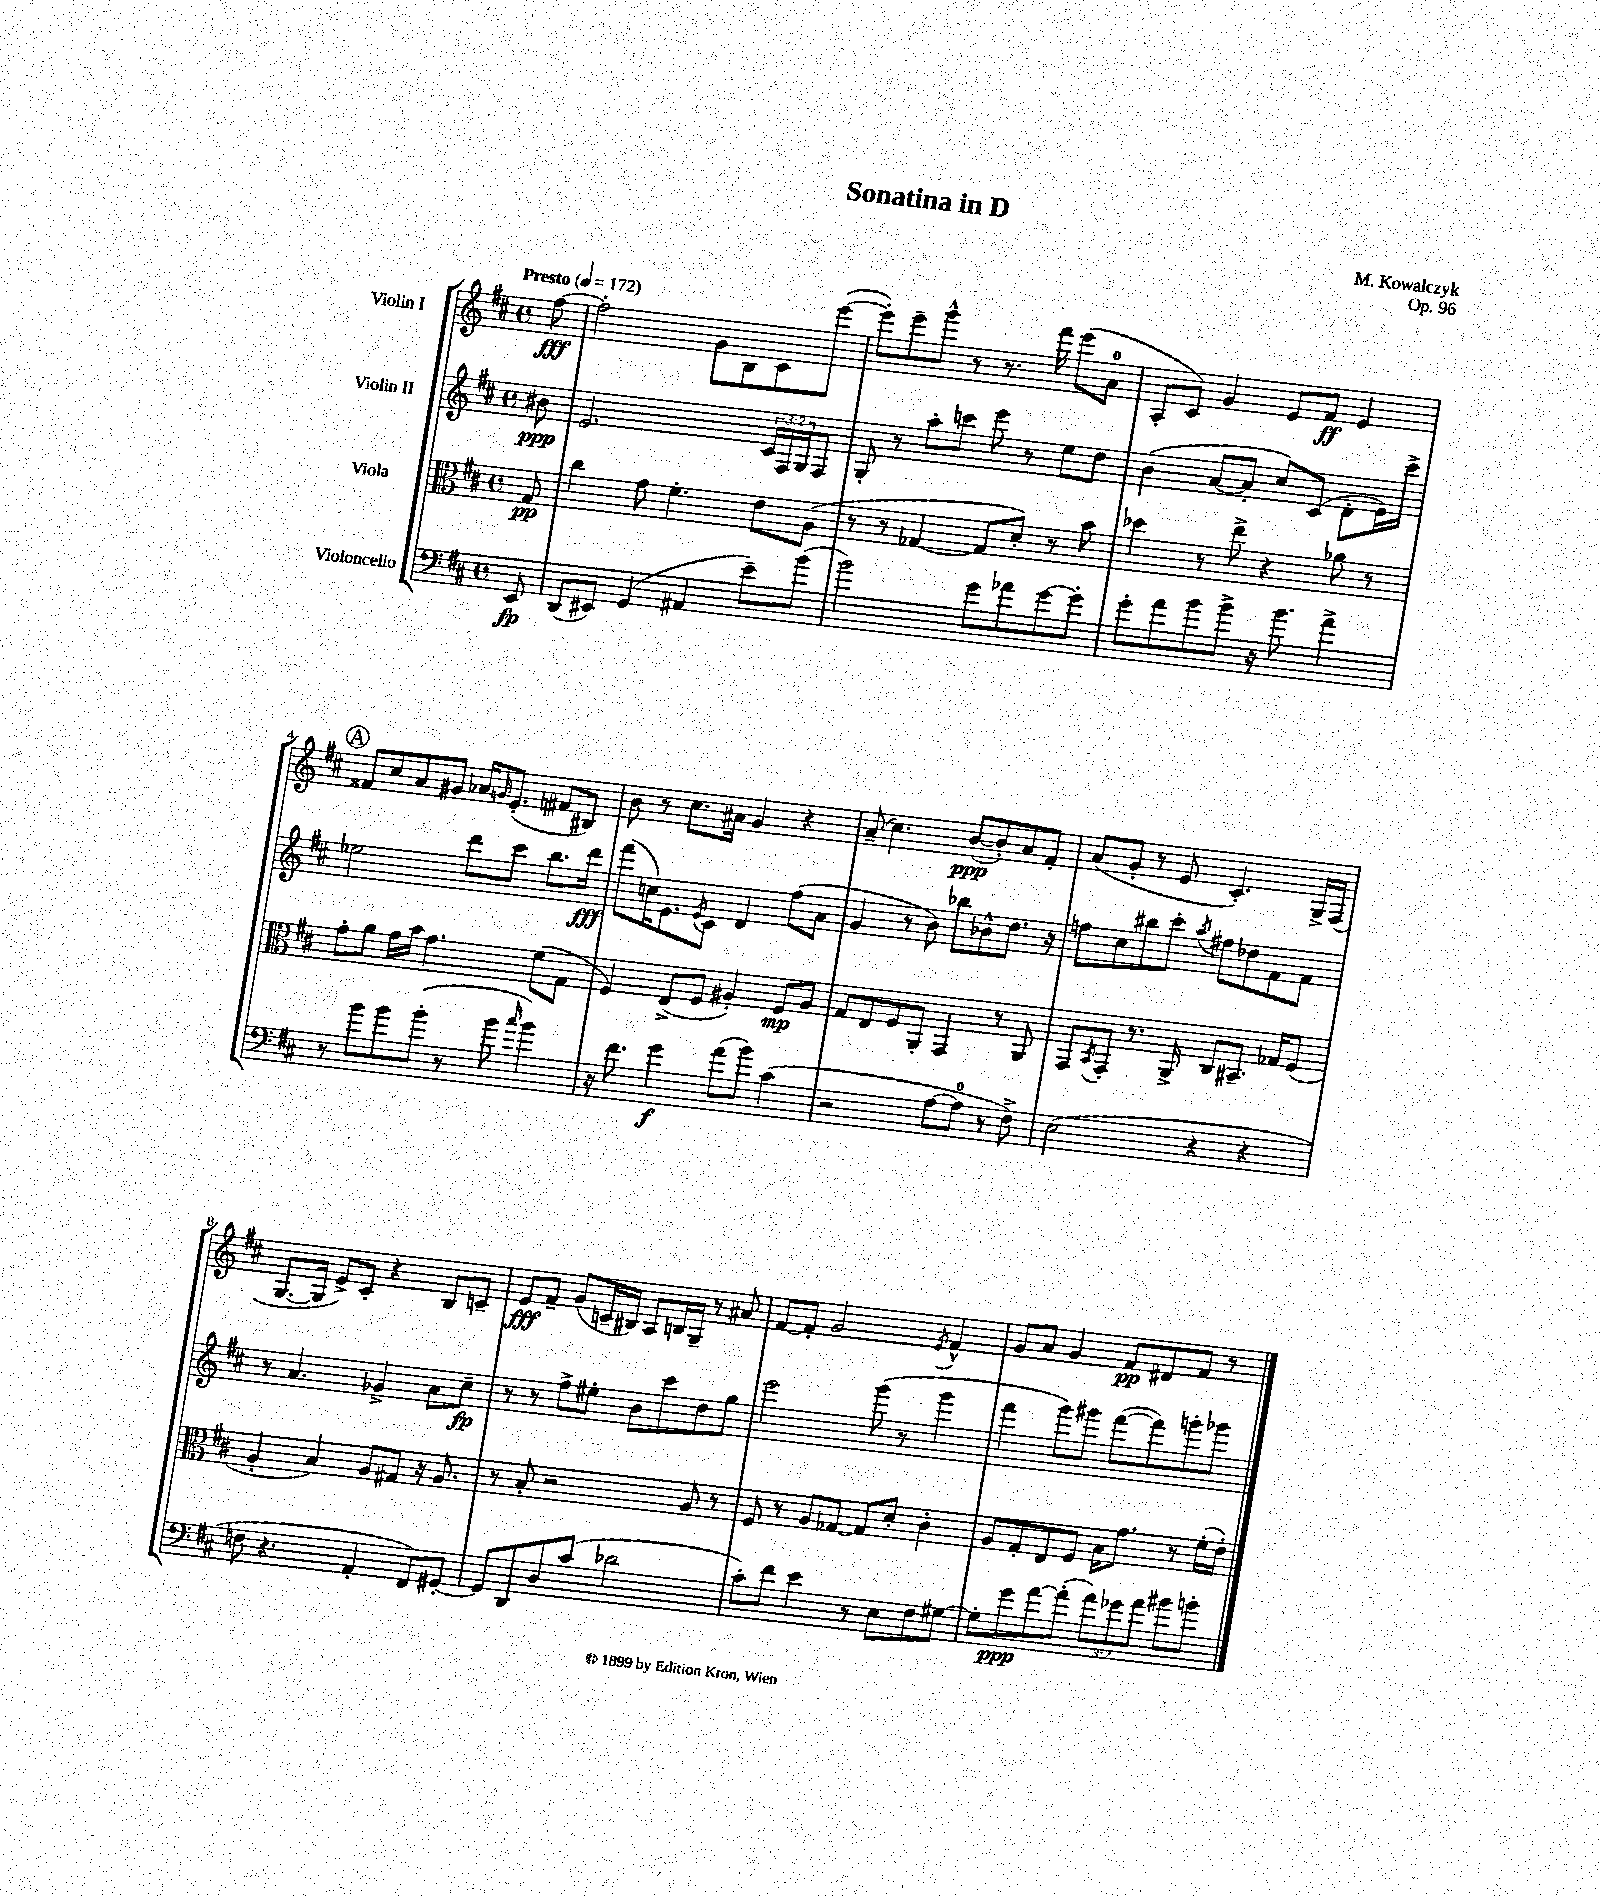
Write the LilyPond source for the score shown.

\header { title = "Sonatina in D" composer = "M. Kowalczyk" opus = "Op. 96" }
<<
\new StaffGroup <<
\new Staff = "s0" \with { instrumentName = "Violin I" } {
    \clef treble \key d \major \defaultTimeSignature \time 4/4 \partial 8 \tempo "Presto" 4 = 172
    fis''8~\fff |
    fis''2-. g'8 b8 cis'8 e'''8~( |
    e'''8-.) e'''8-- g'''8-^ r8 r8. fis'''16 e'''8( a'8-0 |
    a8-. cis'8) g'4 e'8 fis'8\ff e'4 |
    \mark \markup { \circle "A" } fisis'8 cis''8 a'8 gis'8 aes'16 \grace { g'16 } e'8.-.( fis'8 bis8) |
    b'8 r8 cis''8. ais'16 g'4 r4 |
    a'8--( cis''4.) b'8~\ppp( b'8-.) a'8 fis'8-. |
    a'8( g'8-. r8 e'8 cis'4.-.) g16-> fis16( |
    g8.~ g16 e'8->) cis'8-. r4 b8 c'8-- |
    e'8\fff fis'8-- g'8( c'16-- bis16) a8 b16 g16-- r8 ais'8 |
    fis'8~ fis'8-. g'2 \acciaccatura { e'8 } fis'4-^ |
    g'8 a'8 g'4 fis'8\pp dis'8 fis'8 r8 \bar "|." |
}
\new Staff = "s1" \with { instrumentName = "Violin II" } {
    \clef treble \key d \major \defaultTimeSignature \time 4/4 \override Staff.TupletNumber.text = #tuplet-number::calc-fraction-text \partial 8
    bis'8\ppp |
    e'2. \tuplet 3/2 { cis'16 fis16 g16 } fis8 |
    g8-. r8 a''8-. c'''8 e'''8 r8 e''8 d''8 |
    b'4( a'8~ a'8-. cis''8) cis'8( d'8-. e'16) cis'''16-> |
    \mark \markup { \circle "A" } ees''2 d'''8 cis'''8 b''8. d'''16\fff |
    fis'''8( c''16) e'8. \acciaccatura { e'8 } cis'8 d'4 fis''8( a'8 |
    g'4 r8 b'8) bes''8 bes'8-^ d''8. r16 |
    f''8 cis''8 bis''8 cis'''8-. \acciaccatura { a''8 } fis''8 des''8 fis'8 fis'8 |
    r8 a'4. ges'4-> a'8 cis''8--\fp |
    r8 r8 fis''8-> eis''8-. b'8 cis'''8 d''8 g''8 |
    e'''2 g'''8( r8 g'''4 |
    fis'''4 g'''8) gis'''8 fis'''8~( fis'''8) g'''8-. ges'''8 \bar "|." |
}
\new Staff = "s2" \with { instrumentName = "Viola" } {
    \clef alto \key d \major \defaultTimeSignature \time 4/4 \partial 8
    g8\pp |
    cis''4 g'8 fis'4.-. e'8 a8( |
    r8 r8 ges4~ ges8 d'8-.) r8 b'8 |
    des''4 r8 e''8-> r4 aes'8 r8 |
    \mark \markup { \circle "A" } g'8-. a'8 g'16 b'16 g'4. fis'8( g8 |
    fis4) e8->( fis8 ais4-.) fis8\mp ais8 |
    g8 e8 fis8 a,8-. g,4 r8 a,8 |
    g,8 \acciaccatura { b,8 } g,8-. r8. a,16-> cis8 bis,8.-- ges16 fis8( |
    a4-. b4) a8 gis8 r16 a8. |
    r8 b8-. r2 a8 r8 |
    fis8 r8 a8 ges8~ ges8 d'8-. cis'4-. |
    a8 g8-. e8 fis8 b16 g'8. r8 fis'16-.( e'16-.) \bar "|." |
}
\new Staff = "s3" \with { instrumentName = "Violoncello" } {
    \clef bass \key d \major \defaultTimeSignature \time 4/4 \override Staff.TupletNumber.text = #tuplet-number::calc-fraction-text \partial 8
    e,8\fp |
    d,8( eis,8) g,4( ais,4 e'8--) b'8( |
    b'2) g'8 aes'8 g'8~ g'8-. |
    g'8-. a'8 b'8 b'8-> r16 b'8. a'4-> |
    \mark \markup { \circle "A" } r8 b'8 b'8 b'8-.( r8 b'8 \grace { cis''16 } b'4) |
    r16 fis'8. g'4\f a'8( b'8) cis'4( |
    r2 a8~ a8-0 r8 fis8->) |
    e2( r4 r4 |
    f8 r4. a,4-. fis,8) gis,8~-. |
    gis,8 d,8 d8 cis'8( des'2 |
    cis'8-.) fis'8 e'4 r8 e8 fis8 gis8~ |
    gis8-. g'8\ppp a'8~ a'8-.( \tuplet 3/2 { a'8) ges'8 a'8 } bis'8 b'8-. \bar "|." |
}
>>
>>
